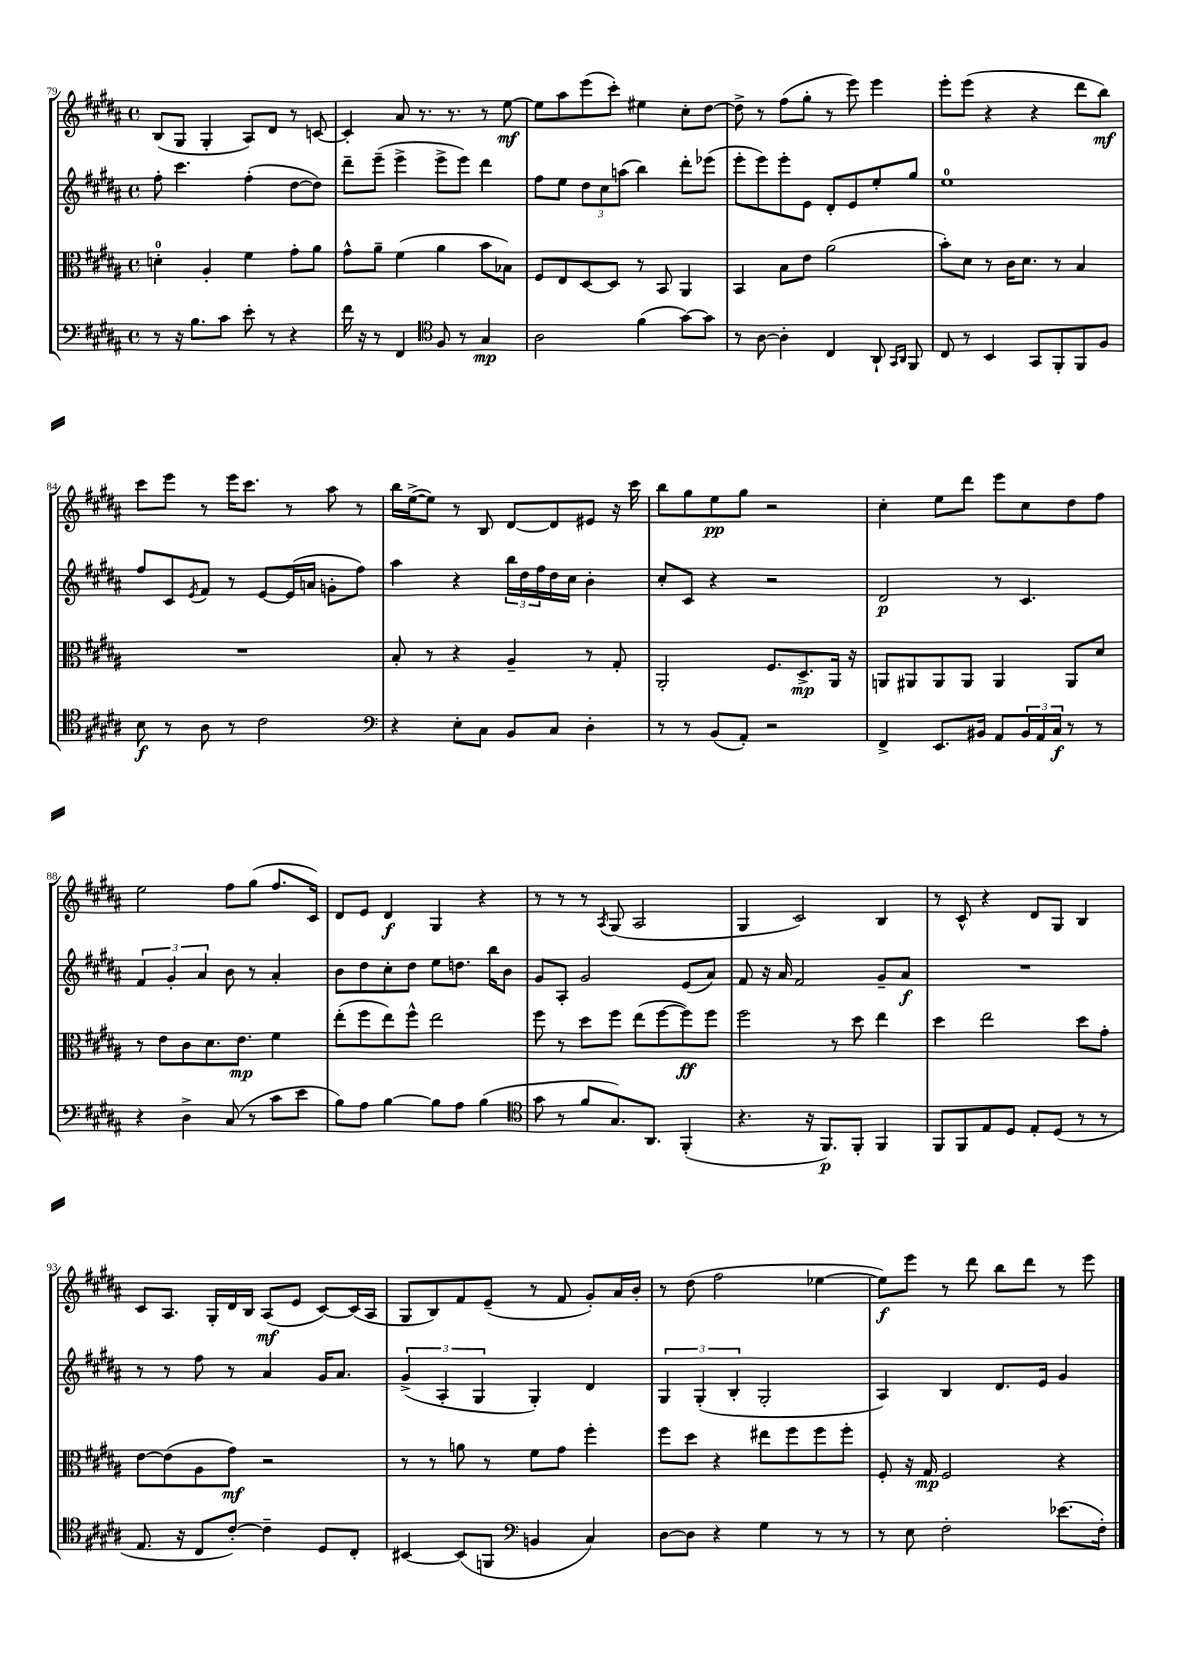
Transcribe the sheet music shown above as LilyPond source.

<<
\new StaffGroup <<
\new Staff = "s0" {
    \clef treble \key b \major \defaultTimeSignature \time 4/4
    b8( gis8 gis4-. ais8) dis'8 r8 c'8~ |
    c'4-. ais'8 r8. r8. r8 e''8~\mf |
    e''8 ais''8 e'''8( cis'''8-.) eis''4 cis''8-. dis''8~ |
    dis''8-> r8 fis''8( gis''8-. r8 e'''8) e'''4 |
    e'''8-. e'''8( r4 r4 dis'''8 b''8\mf) |
    cis'''8 e'''8 r8 e'''16 cis'''8. r8 ais''8 r8 |
    b''16 e''16~->( e''8) r8 b8 dis'8~ dis'8 eis'8 r16 cis'''16 |
    b''8 gis''8 e''8\pp gis''8 r2 |
    cis''4-. e''8 dis'''8 e'''8 cis''8 dis''8 fis''8 |
    e''2 fis''8 gis''8( fis''8. cis'16) |
    dis'8 e'8 dis'4\f gis4 r4 |
    r8 r8 r8 \acciaccatura { ais8 } gis8( ais2 |
    gis4 cis'2) b4 |
    r8 cis'8-^ r4 dis'8 gis8 b4 |
    cis'8 ais8. gis16-. dis'16 b16 ais8\mf( e'8 cis'8~) cis'16( ais16 |
    gis8 b8) fis'8 e'8--( r8 fis'8 gis'8-.) ais'16 b'16-. |
    r8 dis''8( fis''2 ees''4~ |
    ees''8\f) e'''8 r8 dis'''8 b''8 dis'''8 r8 e'''8 \bar "|." |
}
\new Staff = "s1" {
    \clef treble \key b \major \defaultTimeSignature \time 4/4
    fis''8-. cis'''4. fis''4-.( dis''8~ dis''8) |
    dis'''8-- e'''8--( e'''4-> e'''8-> e'''8) dis'''4 |
    fis''8 e''8 \tuplet 3/2 { dis''8 cis''8 a''8( } b''4) dis'''8-. ees'''8( |
    e'''8-. e'''8) e'''8-. e'8 dis'8-. e'8 e''8-. gis''8 |
    e''1-0 |
    fis''8 cis'8 \acciaccatura { e'8 } fis'8 r8 e'8~ e'16( a'16 g'8-. fis''8) |
    ais''4 r4 \tuplet 3/2 { b''16 dis''16 fis''16 } dis''16 cis''16 b'4-. |
    cis''8-. cis'8 r4 r2 |
    dis'2\p r8 cis'4. |
    \tuplet 3/2 { fis'4 gis'4-. ais'4 } b'8 r8 ais'4-. |
    b'8 dis''8 cis''8-. dis''8 e''8 d''8. b''16 b'8 |
    gis'8 ais8-. gis'2 e'8( ais'8) |
    fis'8 r16 ais'16 fis'2 gis'8-- ais'8\f |
    R1 |
    r8 r8 fis''8 r8 ais'4 gis'16 ais'8. |
    \tuplet 3/2 { gis'4->( ais4-. gis4 } gis4-.) dis'4 |
    \tuplet 3/2 { gis4 gis4-.( b4-. } gis2-. |
    ais4) b4 dis'8. e'16 gis'4 \bar "|." |
}
\new Staff = "s2" {
    \clef alto \key b \major \defaultTimeSignature \time 4/4
    d'4-0-. ais4-. fis'4 gis'8-. ais'8 |
    gis'8-^ ais'8-- fis'4( ais'4 b'8 bes8) |
    fis8 e8 dis8~ dis8 r8 b,8 ais,4 |
    b,4 b8 e'8 ais'2( |
    b'8-.) dis'8 r8 cis'16 dis'8. r8 b4 |
    R1 |
    b8-. r8 r4 ais4-- r8 gis8-. |
    ais,2-. fis8. dis8.->\mp ais,16 r16 |
    a,8 ais,8 ais,8 ais,8 ais,4 ais,8 dis'8 |
    r8 e'8 cis'8 dis'8. e'8.\mp fis'4 |
    e''8-.( fis''8 e''8) fis''8-^ e''2 |
    fis''8 r8 dis''8 fis''8 e''8( fis''8~ fis''8\ff) fis''8 |
    fis''2 r8 dis''8 e''4 |
    dis''4 e''2 dis''8 gis'8-. |
    e'8~ e'8( ais8 gis'8\mf) r2 |
    r8 r8 a'8 r8 fis'8 gis'8 fis''4-. |
    fis''8 dis''8 r4 eis''8 fis''8 fis''8 fis''8-. |
    fis8-. r16 gis16\mp fis2 r4 \bar "|." |
}
\new Staff = "s3" {
    \clef bass \key b \major \defaultTimeSignature \time 4/4
    r8 r16 b8. cis'8 e'8-. r8 r4 |
    fis'16 r16 r8 fis,4 \clef tenor fis8 r8 gis4\mp |
    ais2 fis'4( gis'8~) gis'8 |
    r8 ais8~ ais4-. cis4 ais,8-! \grace { gis,16 ais,16 } fis,8 |
    cis8 r8 b,4 gis,8 fis,8-. fis,8 fis8 |
    b8\f r8 ais8 r8 cis'2 |
    \clef bass r4 e8-. cis8 b,8 cis8 dis4-. |
    r8 r8 b,8( ais,8-.) r2 |
    fis,4-> e,8. bis,16 ais,8 \tuplet 3/2 { bis,16 ais,16 cis16\f } r8 r8 |
    r4 dis4-> cis8( r8 cis'8 e'8 |
    b8) ais8 b4~ b8 ais8 b4( |
    \clef tenor gis'8 r8 fis'8 gis8.) ais,8. fis,4-.( |
    r4. r16 fis,8.\p) fis,8-. fis,4 |
    fis,8 fis,8 e8 dis8 e8-. dis8( r8 r8 |
    e8. r16 cis8 cis'8~-.) cis'4-- dis8 cis8-. |
    bis,4~ bis,8( f,8 \clef bass b,4 cis4) |
    dis8~ dis8 r4 gis4 r8 r8 |
    r8 e8 fis2-. ees'8.( fis16-.) \bar "|." |
}
>>
>>
\layout { \context { \Score currentBarNumber = #79 } }
